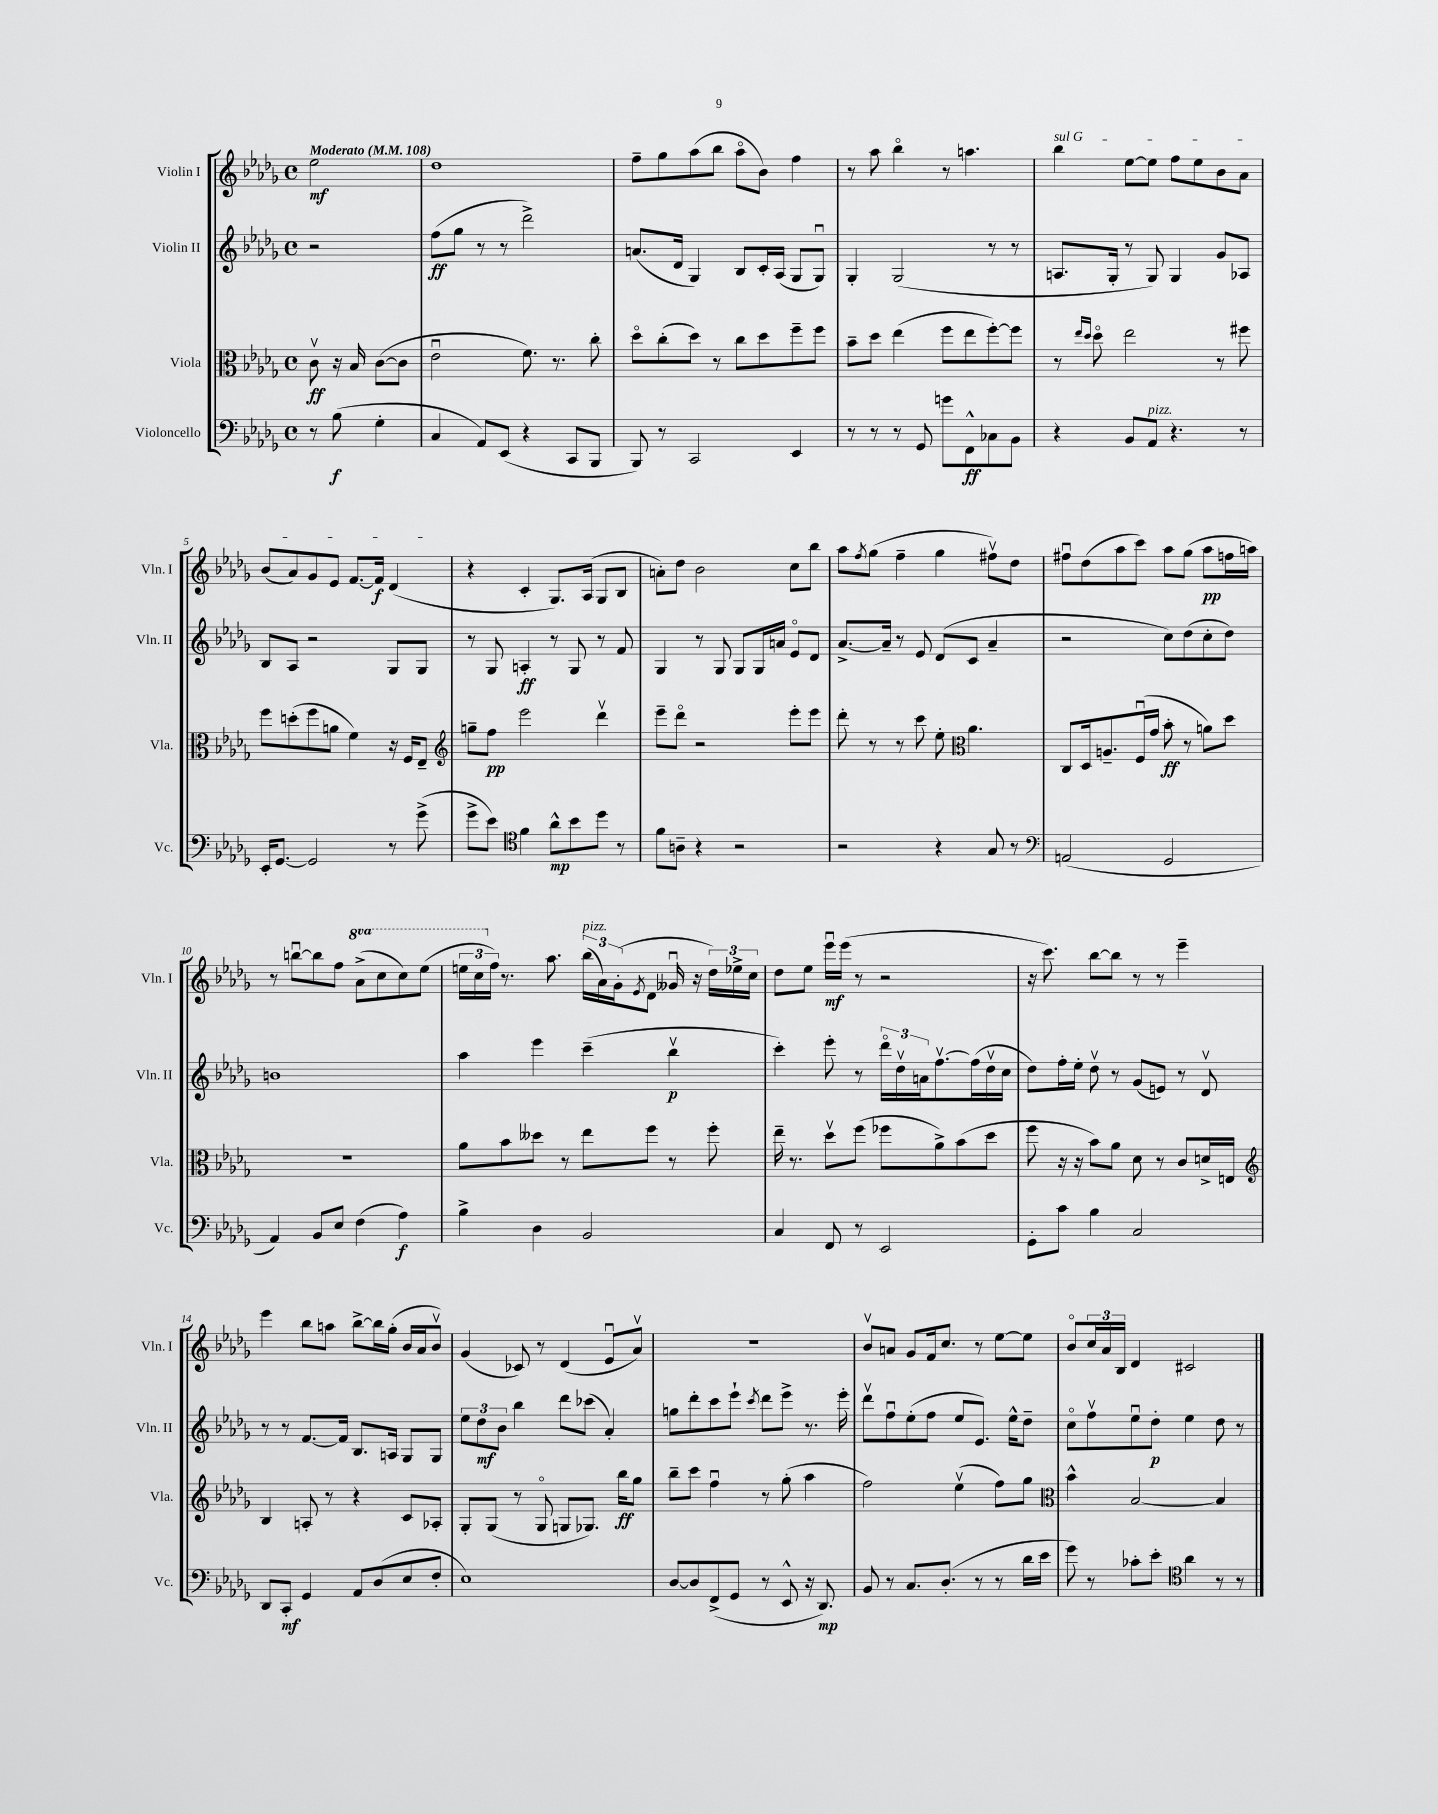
<<
\new StaffGroup <<
\new Staff = "s0" \with { instrumentName = "Violin I" shortInstrumentName = "Vln. I" } {
    \clef treble \key des \major \defaultTimeSignature \time 4/4 \set Staff.ottavationMarkups = #ottavation-simple-ordinals \partial 2 \tempo "Moderato" 4 = 108
    ees''2\mf |
    des''1 |
    f''8-- ges''8 aes''8( bes''8 aes''8\flageolet bes'8) f''4 |
    r8 aes''8 bes''4\flageolet r8 a''4. |
    \once \override TextSpanner.bound-details.left.text = \markup { \italic "sul G" } bes''4\startTextSpan ees''8~ ees''8 f''8 ees''8 bes'8 aes'8 |
    bes'8( aes'8) ges'8 ees'8 f'8.~ f'16\f des'4\stopTextSpan( |
    r4 c'4-. ges8.) aes16( ges8 bes8 |
    a'8-.) des''8 bes'2 c''8 bes''8 |
    aes''8 \acciaccatura { f''8 } ges''8( f''4-- ges''4 fis''8\upbow) des''8 |
    fis''8\downbow des''8( aes''8 c'''8) aes''8 ges''8( aes''8\pp f''16 a''16) |
    r8 b''8~\downbow b''8 f''8 \ottava #1 aes''8->( c'''8 c'''8) ees'''8( |
    \tuplet 3/2 { e'''16 c'''16 \ottava #0 f''16) } r8. aes''8. \tuplet 3/2 { bes''16^\markup { \italic "pizz." }( aes'16) ges'16-.( } \acciaccatura { ees'8 } des'8 geses'16\downbow r16 \tuplet 3/2 { des''16) ees''!16-> c''16 } |
    des''8 ees''8 ees'''16\downbow\mf ees'''16( r8 r2 |
    r16 c'''8.) bes''8~ bes''8 r8 r8 ees'''4-- |
    ees'''4 bes''8 a''8 bes''8~-> bes''16 ges''16-.( bes'16 aes'16 bes'8\upbow) |
    ges'4( ces'8) r8 des'4( ees'8\downbow aes'8\upbow) |
    R1 |
    bes'8\upbow a'8 ges'8 f'16 c''8. r8 ees''8~ ees''8 |
    bes'8\flageolet \tuplet 3/2 { c''16 aes'16 bes16 } des'4 cis'2 \bar "|." |
}
\new Staff = "s1" \with { instrumentName = "Violin II" shortInstrumentName = "Vln. II" } {
    \clef treble \key des \major \defaultTimeSignature \time 4/4 \partial 2
    r2 |
    f''8\ff( ges''8 r8 r8 des'''2->) |
    a'8.( des'16 ges4) bes8 c'16-. aes16( ges8 ges8\downbow) |
    ges4-. ges2( r8 r8 |
    a8. ges16-. r8 ges8) ges4 ges'8 aes8 |
    bes8 aes8 r2 ges8 ges8 |
    r8 ges8 a4-.\ff r8 ges8 r8 f'8 |
    ges4 r8 ges8 ges8 ges16 a'16 ees'8\flageolet des'8 |
    aes'8.~-> aes'16-- r8 ees'8 des'8( c'8 aes'4-- |
    r2 c''8) des''8( c''8-. des''8) |
    b'1 |
    aes''4 ees'''4 c'''4--( bes''4\upbow\p |
    c'''4-.) ees'''8-. r8 \tuplet 3/2 { des'''16\flageolet des''16\upbow a'16 } f''8.~\upbow f''16( des''16\upbow c''16 |
    des''8) f''16-. ees''16-. des''8\upbow r8 ges'8( e'8) r8 des'8\upbow |
    r8 r8 f'8.~ f'16 bes8. a16 ges8 ges8 |
    \tuplet 3/2 { ees''8 des''8\mf bes'8 } bes''4 des'''8 ces'''8( aes'4-.) |
    g''8 des'''8-. c'''8 ees'''8-! \acciaccatura { c'''8 } des'''8 ees'''8-> r8. ees'''16-. |
    des'''8\upbow f''8\downbow ees''8-.( f''8 ees''8 ees'8.) ees''16-^ des''8-- |
    c''8\flageolet f''8\upbow ees''8\downbow des''8-.\p ees''4 des''8 r8 \bar "|." |
}
\new Staff = "s2" \with { instrumentName = "Viola" shortInstrumentName = "Vla." } {
    \clef alto \key des \major \defaultTimeSignature \time 4/4 \partial 2
    c'8\upbow\ff r16 bes16 c'8~( c'8 |
    ees'2\downbow f'8.) r8. c''8-. |
    des''8\flageolet c''8-.( des''8) r8 c''8 des''8 f''8-- f''8 |
    bes'8-- des''8 ees''4( f''8 ees''8 f''8~-.) f''8 |
    r8 \grace { ees''16 des''16 } des''8\flageolet ees''2 r8 fis''8 |
    f''8 d''8-.( f''8 a'8 f'4) r16 f16 ees8-- |
    \clef treble g''8-- f''8\pp ees'''2 des'''4\upbow |
    ees'''8-- des'''8\flageolet r2 ees'''8-. ees'''8 |
    des'''8-. r8 r8 c'''8 ees''8-. \clef alto aes'4. |
    c8 des16 a8.-- f16\downbow( ges'16 bes'8-.\ff r8 a'8) des''8 |
    R1 |
    aes'8 bes'8 deses''8 r8 ees''8 f''8 r8 f''8-. |
    ees''16-- r8. des''8\upbow f''8( fes''8 aes'8->) bes'8( des''8 |
    f''8 r16 r16 bes'8) aes'8 des'8 r8 c'8 d'16-> e16 |
    \clef treble bes4 a8-. r8 r4 c'8 aes8-. |
    ges8-. ges8( r8 ges8\flageolet g8 ges8.) bes''16\ff ges''8 |
    bes''8-- c'''8 f''4\downbow r8 ges''8-.( aes''4 |
    f''2) ees''4\upbow( f''8) ges''8 |
    \clef alto bes'4-^ bes2~ bes4 \bar "|." |
}
\new Staff = "s3" \with { instrumentName = "Violoncello" shortInstrumentName = "Vc." } {
    \clef bass \key des \major \defaultTimeSignature \time 4/4 \partial 2
    r8 bes8\f( ges4-. |
    c4 aes,8) ees,8( r4 c,8 bes,,8 |
    bes,,8) r8 c,2 ees,4 |
    r8 r8 r8 ges,8 g'8 f,8-^\ff ces8 bes,8 |
    r4 bes,8 aes,8^\markup { \italic "pizz." } r4. r8 |
    ees,16-. ges,8.~ ges,2 r8 ges'8->( |
    ges'8-> ees'8) \clef tenor f'4 aes'8-^\mp bes'8 des''8 r8 |
    f'8 a8-- r4 r2 |
    r2 r4 ges8 r8 |
    \clef bass a,2( ges,2 |
    aes,4) bes,8 ees8 f4( aes4\f) |
    bes4-> des4 bes,2 |
    c4 f,8 r8 ees,2 |
    ges,8-. c'8 bes4 c2 |
    des,8 c,8-.\mf ges,4 aes,8 des8( ees8 f8-. |
    ees1) |
    des8~ des8 f,8->( ges,8 r8 ees,8-^ r16 des,8.\mp) |
    bes,8 r8 c8. des8.-.( r8 r8 des'16 ees'16 |
    ges'8) r8 ces'8-. ees'8-. \clef tenor aes'4 r8 r8 \bar "|." |
}
>>
>>
